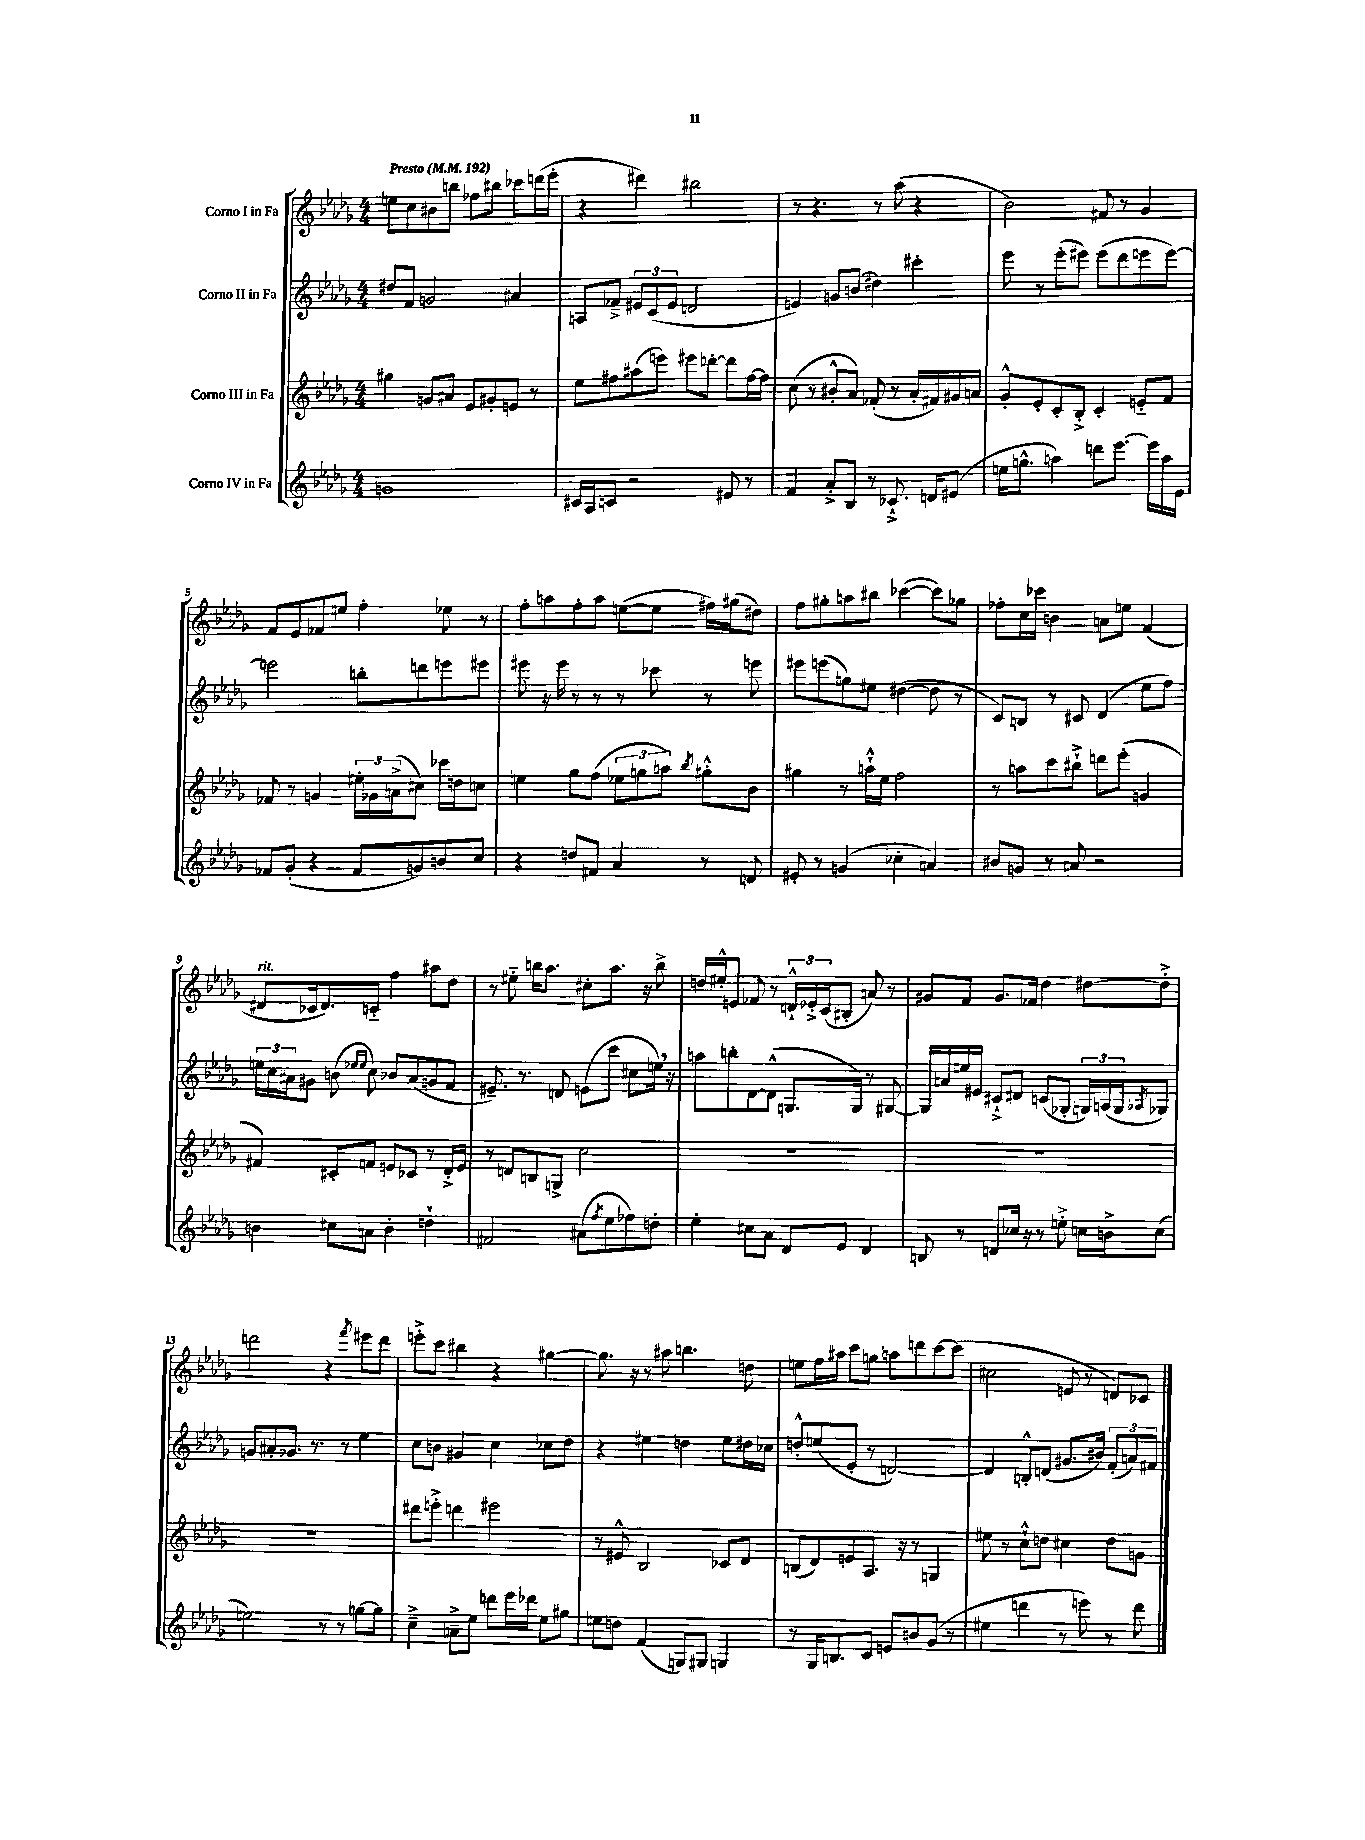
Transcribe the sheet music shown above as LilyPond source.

<<
\new StaffGroup <<
\new Staff = "s0" \with { instrumentName = "Corno I in Fa" } {
    \clef treble \key des \major \numericTimeSignature \time 4/4 \tempo "Presto" 4 = 192
    e''8 c''8 bis'8 b''8 fes''8 bis''8 ces'''8 d'''16( ees'''16-. |
    r4 dis'''4) bis''2 |
    r8 r4. r8 aes''8( r4 |
    bes'2) fis'8 r8 ges'4 |
    f'8 ees'8 fes'8 e''8 f''4-. ees''8 r8 |
    f''8-. a''8 f''8-. a''8 e''8~( e''8 fis''16) gis''16( dis''8) |
    f''8 gis''8-. a''8 bis''8 ces'''4~( ces'''8) ges''8 |
    fes''8-. c''16 ces'''16 b'4 a'8 e''8 f'4( |
    dis'8^\markup { \italic "rit." } ces'16 dis'8.) c'8-_ f''4 ais''8 des''8 |
    r8 eis''8-_ b''16 aes''8. cis''8-. aes''8. r16 b''8-> |
    d''16 eis''16-.-^ e'8 fes'8 r8 \tuplet 3/2 { d'16-!-^ ees'16-.-> c'16( } bis8-. a'8) r8 |
    gis'8 f'8 gis'8. fes'16 des''4 dis''8~ dis''8-.-> |
    d'''2 r4 \acciaccatura { f'''8 } eis'''8 d'''8 |
    e'''8-.-> c'''8 bis''4 r4 gis''4~ |
    gis''8. r16 r8 ais''8 b''4. d''8 |
    e''8 f''16 ais''16 c'''8 g''8 a''8 d'''8 c'''8~ c'''8( |
    cis''2 e'8 r8 d'8) ces'8 \bar "|." |
}
\new Staff = "s1" \with { instrumentName = "Corno II in Fa" } {
    \clef treble \key des \major \numericTimeSignature \time 4/4
    dis''8 f'8 g'2 ais'4 |
    a8 fes'8---> \tuplet 3/2 { eis'8 c'8( eis'8 } d'2 |
    e'4) g'8 b'8( dis''4) cis'''4-. |
    ees'''8 r8 ees'''8-.( eis'''8) eis'''8( des'''8 e'''8 e'''8~) |
    e'''2 b''8-. d'''8 e'''8 eis'''8 |
    eis'''8 r16 eis'''16 r8 r8 r8 ces'''8 r8 e'''8 |
    eis'''8 e'''8( g''8) eis''8 dis''4~( dis''8 r8 |
    c'8) b8 r8 cis'8 des'4( ees''8 f''8) |
    \tuplet 3/2 { e''16 c''16 ais'16 } gis'8 b'8( \grace { ees''16 ees''16 } c''8) bes'8 ais'8( g'8 f'8 |
    eis'8.--) r8. d'8 e'8( c'''8 cis''8 e''16) \breathe r16 |
    a''8 b''8-. des'8~ des'8-^( g8. g16) r8 gis8~ |
    gis16 a'16 e''16 eis'16 cis'8-!-> dis'8 c'8( ges8-. \tuplet 3/2 { g16) a16( g16 } \acciaccatura { aes8 } ges8) |
    g'8 ais'8-. ges'8. r8. r8 ees''4 |
    c''8 b'8 gis'4 c''4 ces''8 des''8 |
    r4 eis''4 d''4 eis''8 dis''16 ces''16 |
    d''8-.-^ e''8( ees'8-. r8 d'2~) |
    d'4 b8-.-^ d'8( gis'8. bis'16) \tuplet 3/2 { f'8-.( a'8) fis'8 } \bar "|." |
}
\new Staff = "s2" \with { instrumentName = "Corno III in Fa" } {
    \clef treble \key des \major \numericTimeSignature \time 4/4
    gis''4 g'8 ais'8 ees'8 gis'8-. e'8 r8 |
    ees''8 fis''8 ais''8( e'''8) eis'''8 d'''8~-. d'''8 fis''16~ fis''16 |
    c''8( r8 bis'8-.-^ aes'8) fes'8-.( r8 aes'16-. fis'16) gis'16 a'16 |
    ges'8-.-^ ees'8-. c'8-. bes8-.-> c'4-. e'8-_ f'8 |
    fes'8 r8 g'4 \tuplet 3/2 { eis''16-. ges'16 a'16->( } cis''8) ces'''16 d''16 c''8 |
    e''4 ges''8 f''8( \tuplet 3/2 { ees''8 g''8 a''8) } \acciaccatura { bes''8 } gis''8-.-^ bes'8 |
    gis''4 r8 a''16-!-^ ees''16 f''2 |
    r8 a''8 c'''8 bis''8-!-> d'''8 ees'''8-.( g'4 |
    fis'4) cis'8-. f'8 e'8 ces'8 r8 des'16-.-> e'16 |
    r8 d'8 b8 g8-> c''2 |
    R1 |
    R1 |
    R1 |
    dis'''8 e'''8-.-> d'''4 eis'''2 |
    r8 eis'8-^ bes2 ces'8 des'8 |
    b8( des'8) e'8 aes8. r16 r8 g4 |
    eis''8 r8 c''8-!-^ d''8 cis''4 d''8 g'8 \bar "|." |
}
\new Staff = "s3" \with { instrumentName = "Corno IV in Fa" } {
    \clef treble \key des \major \numericTimeSignature \time 4/4
    g'1 |
    cis'16 aes16 c'8 r2 eis'8 r8 |
    f'4 aes'8-.-> bes8 r8 ces'8.-!-> d'16 eis'8( |
    e''16 g''8.-^ a''4) d'''8 ees'''8.~ ees'''16 a''16 ees'16 |
    fes'8 ges'8-.( r4 fes'8 g'8) b'8 c''8 |
    r4 d''8 fis'8 aes'4 r8 d'8 |
    eis'8-. r8 g'4( ces''4-. a'4) |
    bis'8 g'8 r8 a'8 r2 |
    b'4 cis''8 a'8 b'4-. d''4-! |
    fis'2 ais'8( \acciaccatura { f''8 } ees''8 fes''8) d''8-. |
    ees''4-. cis''8 aes'8 des'8 ees'8 des'4 |
    b8 r8 d'8 ces''16 r16 r8 e''8-.-> c''16 b'16-> c''8( |
    e''2) r8 r8 g''8~ g''8 |
    c''4---> a'8---> ees''8 d'''8 ees'''16 des'''16 ees''8 gis''8 |
    e''8 d''8 f'4( g8) gis8 g4 |
    r8 ges16 b8. c'8 e'8 b'8 ges'8( r8 |
    eis''4 d'''4 r8 e'''8) r8 d'''8 \bar "|." |
}
>>
>>
